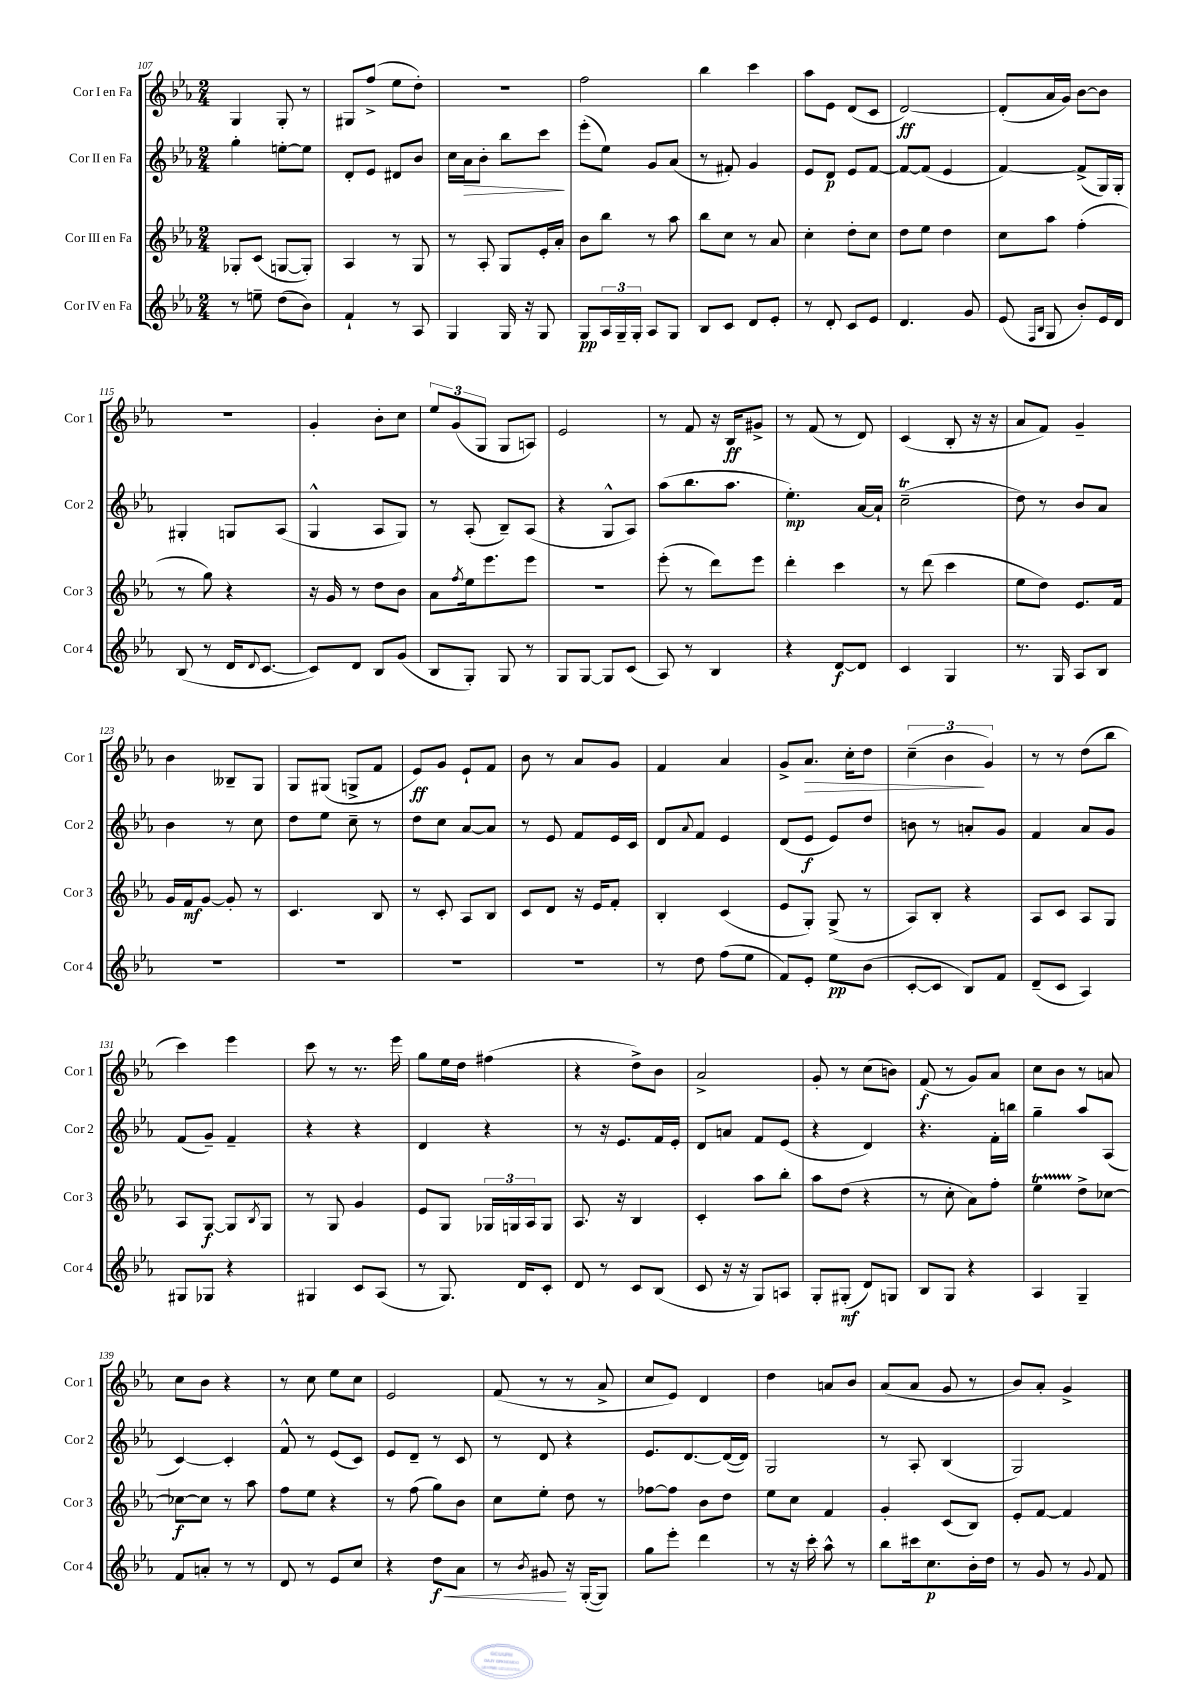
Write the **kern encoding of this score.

**kern	**kern	**kern	**kern
*staff4	*staff3	*staff2	*staff1
*clefG2	*clefG2	*clefG2	*clefG2
*k[b-e-a-]	*k[b-e-a-]	*k[b-e-a-]	*k[b-e-a-]
*M2/4	*M2/4	*M2/4	*M2/4
8r	8G-'	4gg'	4G
8ee~	(8c	.	.
(8dd	[8G	[8ee'	8G'
8b-)	8G'])	8ee]	8r
=	=	=	=
4f`	4A-	8d'	8G#
.	.	8e-	(8ff^
8r	8r	8d#	8ee-
8A-	8G	8b-	8dd')
=	=	=	=
4G	8r	16cc	2r
.	.	16a-	.
.	8A-'	8b-'	.
16G	8G	8bb-	.
16r	.	.	.
8G	16e-'	8ccc	.
.	16a-'	.	.
=	=	=	=
8G	8b-	(8eee-'	2ff
24A-	8bb-	8ee-)	.
24G~	.	.	.
24G'	.	.	.
8A-	8r	8g	.
8G	8aa-	(8a-	.
=	=	=	=
8B-	8bb-	8r	4bb-
8c	8cc	8f#')	.
8d	8r	4g	4ccc
8e-'	8a-	.	.
=	=	=	=
8r	4cc'	8e-	8aa-
8d'	.	8d	8e-
8c	8dd'	8e-	(8d
8e-	8cc	[8f	8c
=	=	=	=
4.d	8dd	8f_	[2d)
.	8ee-	(8f]	.
.	4dd	4e-	.
8g	.	.	.
=	=	=	=
(8e-	8cc	[4f)	(8d']
16qqF	.	.	.
16qqB-	.	.	.
8G	8aa-	.	16a-
.	.	.	16g)
8b-')	(4ff'	(8f^]	[8b-
16e-	.	16G)	8b-]
16d	.	16G'	.
=	=	=	=
(8B-	8r	4G#'	2r
8r	8gg)	.	.
16d	4r	8G	.
8qqd	.	.	.
[8.c	.	.	.
.	.	(8A-	.
=	=	=	=
8c])	16r	4G^^	4g'
.	16g	.	.
8d	8r	.	.
8B-	8dd	8A-	8b-'
(8g	8b-	8G)	8cc
=	=	=	=
8B-	8a-	8r	12ee-
.	.	.	(12g
.	8qff	.	.
8G')	16ee-	(8A-'	.
.	.	.	12G
.	8.eee-	.	.
8G	.	8B-~)	8G
8r	8eee-	(8A-	8A)
=	=	=	=
8G	2r	4r	2e-
[8G	.	.	.
8G]	.	8G^^	.
(8c	.	8A-)	.
=	=	=	=
8A-)	(8eee-'	(8aa-	8r
8r	8r	8.bb-	8f
4B-	8ddd)	.	16r
.	.	8.aa-	16B-
.	8eee-	.	8g#^
=	=	=	=
4r	4ddd'	4.ee-')	8r
.	.	.	(8f
[8d	4ccc	.	8r
8d]	.	[16a-	8d)
.	.	16a-`]	.
=	=	=	=
4c	8r	(2cc~	(4c
.	(8ddd	.	.
4G	4ccc	.	8B-'
.	.	.	16r
.	.	.	16r
=	=	=	=
8.r	8ee-	8dd)	8a-
.	8dd)	8r	8f)
16G	.	.	.
8A-	8.e-	8b-	4g~
8B-	.	8a-	.
.	16f	.	.
=	=	=	=
2r	16g	4b-	4b-
.	16f	.	.
.	[8g	.	.
.	8g']	8r	8B--~
.	8r	8cc	8G
=	=	=	=
2r	4.c	8dd	8G
.	.	8ee-	(8G#
.	.	8cc~	8G^
.	8B-	8r	8f
=	=	=	=
2r	8r	8dd	8e-)
.	8c'	8cc	8g
.	8A-	[8a-	8e-`
.	8B-	8a-]	8f
=	=	=	=
2r	8c	8r	8b-
.	8d	8e-	8r
.	16r	8f	8a-
.	16e-	.	.
.	8f'	16e-	8g
.	.	16c	.
=	=	=	=
8r	4B-'	8d	4f
.	.	8qqa-	.
8dd	.	8f	.
(8ff	(4c	4e-	4a-
8ee-	.	.	.
=	=	=	=
8f)	8e-	(8d	8g^
8e-'	8G')	8e-	8.a-
8ee-	(8G^	8e-)	.
.	.	.	16cc'
(8b-	8r	8dd	8dd
=	=	=	=
[8c'	8A-)	8b	(6cc~
8c]	8B-'	8r	.
.	.	.	6b-
8B-)	4r	8a'	.
.	.	.	6g)
8f	.	8g	.
=	=	=	=
(8d~	8A-	4f	8r
8c	8c	.	8r
4A-)	8A-	8a-	(8dd
.	8G	8g	8bb-
=	=	=	=
8G#	8A-	(8f	4ccc)
8G-	[8G	8g~)	.
4r	8G]	4f~	4eee-
.	8qB-	.	.
.	8G	.	.
=	=	=	=
4G#	8r	4r	8ccc
.	8G	.	8r
8c	4g	4r	8.r
(8A-	.	.	.
.	.	.	16eee-
=	=	=	=
8r	8e-	4d	8gg
8.G)	8G	.	16ee-
.	.	.	16dd
.	24G-	4r	(4ff#
.	24G	.	.
16d	.	.	.
.	24A-	.	.
8c'	8G	.	.
=	=	=	=
8d	8.A-	8r	4r
8r	.	16r	.
.	16r	8.e-	.
8c	4B-	.	8dd^)
(8B-	.	16f	8b-
.	.	16e-'	.
=	=	=	=
8c	4c'	8d	2a-^
16r	.	8a	.
16r	.	.	.
8G)	8aa-	8f	.
8A	8bb-'	(8e-	.
=	=	=	=
8G'	8aa-	4r	8g'
(8G#'	(8dd	.	8r
8d)	4r	4d)	(8cc
8G	.	.	8b)
=	=	=	=
8B-	8r	4.r	(8f
8G	8cc'	.	8r
4r	8a-)	.	8g)
.	8ff'	16f'	8a-
.	.	16bb	.
=	=	=	=
4A-	4ee-	4gg~	8cc
.	.	.	8b-
4G~	8dd^	8aa-	8r
.	[8cc-	(8A-	8a
=	=	=	=
8f	8cc-_	[4c)	8cc
8a'	8cc-]	.	8b-
8r	8r	4c']	4r
8r	8aa-	.	.
=	=	=	=
8d	8ff	8f^^	8r
8r	8ee-	8r	8cc
8e-	4r	(8e-	8ee-
8cc	.	8c)	8cc
=	=	=	=
4r	8r	8e-	2e-
.	(8ff	8d~	.
8dd	8gg)	8r	.
8a-	8b-	8c	.
=	=	=	=
8r	8cc	8r	(8f
8qb-	.	.	.
8g#	8ee-'	8d	8r
16r	8dd	4r	8r
([16G'	.	.	.
8G])	8r	.	8a-^
=	=	=	=
8gg	[8ff-	8.e-	8cc
8eee-'	8ff-]	.	8e-)
.	.	[8.d	.
4ddd	8b-	.	4d
.	8dd	(16d_	.
.	.	16d])	.
=	=	=	=
8r	8ee-	2G	4dd
16r	8cc	.	.
16ccc'	.	.	.
8aa-^^	4f	.	8a
8r	.	.	8b-
=	=	=	=
8bb-	4g'	8r	(8a-
16ccc#	.	8A-'	8a-
8.cc	.	.	.
.	(8c	(4B-	8g
16b-'	8B-)	.	8r
16dd	.	.	.
=	=	=	=
8r	8e-'	2G)	8b-)
8g	[8f	.	8a-'
8r	4f]	.	4g^
8qqg	.	.	.
8f	.	.	.
==	==	==	==
*-	*-	*-	*-
